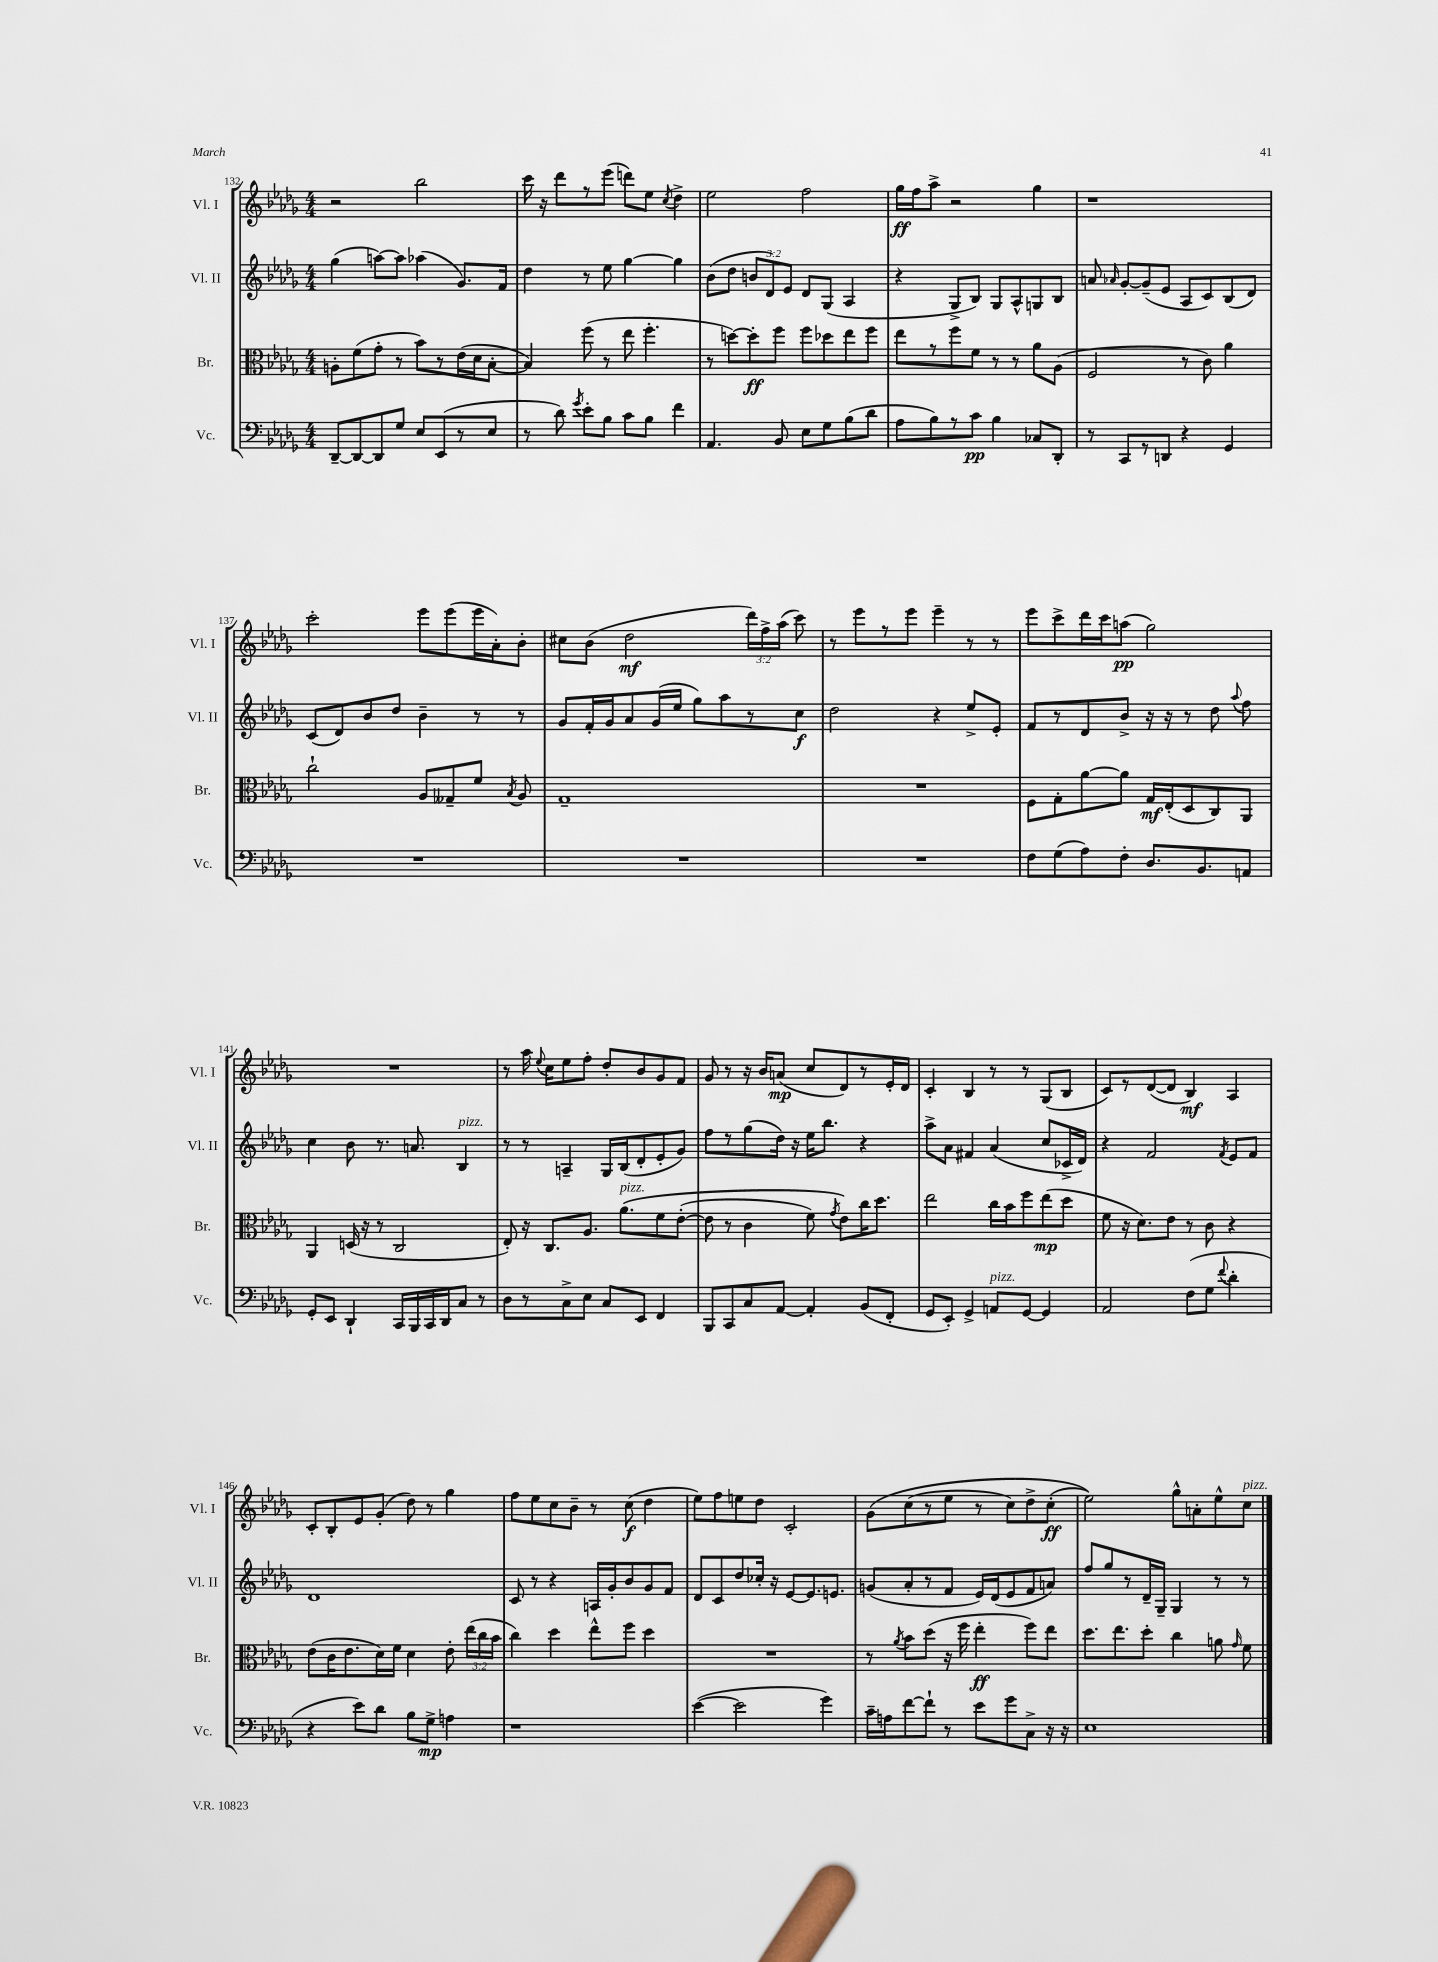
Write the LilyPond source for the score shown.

<<
\new StaffGroup <<
\new Staff = "s0" \with { instrumentName = "Vl. I" shortInstrumentName = "Vl. I" } {
    \clef treble \key des \major \numericTimeSignature \time 4/4 \override Staff.TupletNumber.text = #tuplet-number::calc-fraction-text
    \autoBeamOff r2 bes''2 |
    c'''16 r16 des'''8[ r8 ees'''8]( d'''8[) ees''8] \acciaccatura { c''8 } des''4-> |
    ees''2 f''2 |
    ges''16[\ff f''16 aes''8]-> r2 ges''4 |
    r1 |
    c'''2-. ees'''8[ ees'''8( ees'''16 aes'16-.) bes'8]-. |
    cis''8[ bes'8]( des''2\mf \tuplet 3/2 { des'''16[) f''16-> aes''16]( } c'''8) |
    r8 ees'''8[ r8 ees'''8] ees'''4-- r8 r8 |
    ees'''8[ c'''8-> des'''16 c'''16 a''8]\pp( ges''2) |
    R1 |
    r8 aes''16 \appoggiatura { ees''8 } c''16[ ees''8 f''8]-. des''8[-. bes'8 ges'8 f'8] |
    ges'8 r8 r16 bes'16[ a'8]\mp( c''8[ des'8) r8 ees'16-. des'16] |
    c'4-. bes4 r8 r8 ges8[( bes8] |
    c'8[) r8 des'8~( des'8] bes4\mf) aes4 |
    c'8[-. bes8-. ees'8 ges'8]-.( des''8) r8 ges''4 |
    f''8[ ees''8 c''8 bes'8]-- r8 c''8\f( des''4 |
    ees''8[) f''8 e''8 des''8] c'2-. |
    ges'8[\( c''8( r8 ees''8] r8 c''8[) des''8-> c''8]-.\ff( |
    ees''2)\) ges''8[-^ a'8-. ees''8-^ c''8]^\markup { \italic "pizz." } \bar "|." |
}
\new Staff = "s1" \with { instrumentName = "Vl. II" shortInstrumentName = "Vl. II" } {
    \clef treble \key des \major \numericTimeSignature \time 4/4 \override Staff.TupletNumber.text = #tuplet-number::calc-fraction-text
    \autoBeamOff ges''4( a''8[~) a''8] aes''4( ges'8.[) f'16] |
    des''4 r8 ees''8 ges''4~ ges''4 |
    bes'8[( des''8] \tuplet 3/2 { b'8[ des'8) ees'8] } des'8[ ges8]( aes4 |
    r4 ges8[-> bes8]) ges8[ aes8-^ g8 bes8] |
    a'8 \grace { aes'16 } ges'8[~-. ges'8--( ees'8] aes8[ c'8) bes8( des'8]) |
    c'8[( des'8) bes'8 des''8] bes'4-- r8 r8 |
    ges'8[ f'16-. ges'16 aes'8 ges'16( ees''16] ges''8[) aes''8 r8 c''8]\f |
    des''2 r4 ees''8[-> ees'8]-. |
    f'8[ r8 des'8 bes'8]-> r16 r16 r8 des''8 \appoggiatura { aes''8 } f''8 |
    c''4 bes'8 r8. a'8. bes4^\markup { \italic "pizz." } |
    r8 r8 a4-- ges16[ bes16( des'8-. ees'8-. ges'8]) |
    f''8[ r8 ges''8( des''16]) r16 ees''16[ bes''8.] r4 |
    aes''8[-> aes'8] fis'4 aes'4( c''8[ ces'16-> des'16]) |
    r4 f'2 \acciaccatura { f'8 } ees'8[ f'8] |
    des'1 |
    c'8 r8 r4 a16[ ges'16-. bes'8 ges'8 f'8] |
    des'8[ c'8 des''8 ces''16]-. r16 ees'8[~ ees'8. e'8.] |
    g'8[( aes'8-. r8 f'8] ees'16[) des'16( ees'8 f'8 a'8]) |
    f''8[ ges''8 r8 des'16-- ges16]-- ges4 r8 r8 \bar "|." |
}
\new Staff = "s2" \with { instrumentName = "Br." shortInstrumentName = "Br." } {
    \clef alto \key des \major \numericTimeSignature \time 4/4 \override Staff.TupletNumber.text = #tuplet-number::calc-fraction-text
    \autoBeamOff a8[-. f'8( ges'8]-. r8 bes'8[) r8 ees'16( des'16 bes8]~-. |
    bes4) f''8( r8 ees''8 f''4.-. |
    r8 d''8[~) d''8-.\ff f''8] f''8[ des''8 ees''8 f''8] |
    ees''8[ r8 f''8 f'8] r8 r8 aes'8[ aes8]( |
    f2 r8 c'8) aes'4 |
    c''2-! aes8[ geses8-- f'8] \acciaccatura { bes8 } aes8 |
    ges1-- |
    R1 |
    f8[ ges8-. aes'8~ aes'8] ges16[\mf ees16-.( des8 c8) aes,8] |
    aes,4 d16( r16 r8 c2 |
    ees8-.) r16 c8.[ aes8.] aes'8.[^\markup { \italic "pizz." }\( f'8 ees'8]~-.( |
    ees'8 r8 c'4 f'8) \acciaccatura { ges'8 } ees'8[\) c''16 des''8.] |
    ees''2 c''16[ bes'16 f''8 ees''8\mp( des''8] |
    f'8 r16 des'8.[) ees'8] r8 c'8 r4 |
    ees'8[( c'16 ees'8. des'16) f'16] des'4 ees'8-. \tuplet 3/2 { ees''16[( c''16 bes'16] } |
    c''4) des''4 ees''8[-^ f''8] des''4 |
    R1 |
    r8 \acciaccatura { aes'8 } bes'8[ des''8]( r16 f''16 ees''4-.\ff f''8[) ees''8] |
    des''8.[ ees''8. des''8]-. c''4 a'8 \grace { ges'16 } f'8 \bar "|." |
}
\new Staff = "s3" \with { instrumentName = "Vc." shortInstrumentName = "Vc." } {
    \clef bass \key des \major \numericTimeSignature \time 4/4
    \autoBeamOff des,8[~-- des,8~ des,8 ges8] ees8[ ees,8( r8 ees8] |
    r8 des'8) \acciaccatura { ges'8 } ees'8[-. bes8] c'8[ bes8] f'4 |
    aes,4. bes,8 ees8[ ges8 bes8( des'8] |
    aes8[ bes8) r8 c'8]\pp bes4 ces8[ des,8]-. |
    r8 c,8[ r8 d,8] r4 ges,4 |
    R1 |
    R1 |
    R1 |
    f8[ ges8( aes8) f8]-. des8.[ bes,8. a,8] |
    ges,8[-. ees,8] des,4-! c,16[ bes,,16 c,16 des,16 c8] r8 |
    des8[ r8 c8-> ees8] c8[ ees,8] f,4 |
    bes,,8[ c,8 c8 aes,8]~ aes,4-. bes,8[( f,8]-. |
    ges,8[ ees,8]-.) ges,4-> a,8[^\markup { \italic "pizz." } ges,8]~ ges,4 |
    aes,2 f8[( ges8] \appoggiatura { f'8 } des'4-. |
    r4 ees'8[) des'8] bes8[ ges8]->\mp a4 |
    r1 |
    ees'4~( ees'2 ges'4) |
    c'16[-- a16 f'8~ f'8]-! r8 ees'8[ ges'8 c8]-> r16 r16 |
    ees1 \bar "|." |
}
>>
>>
\layout { \context { \Score currentBarNumber = #132 } }
